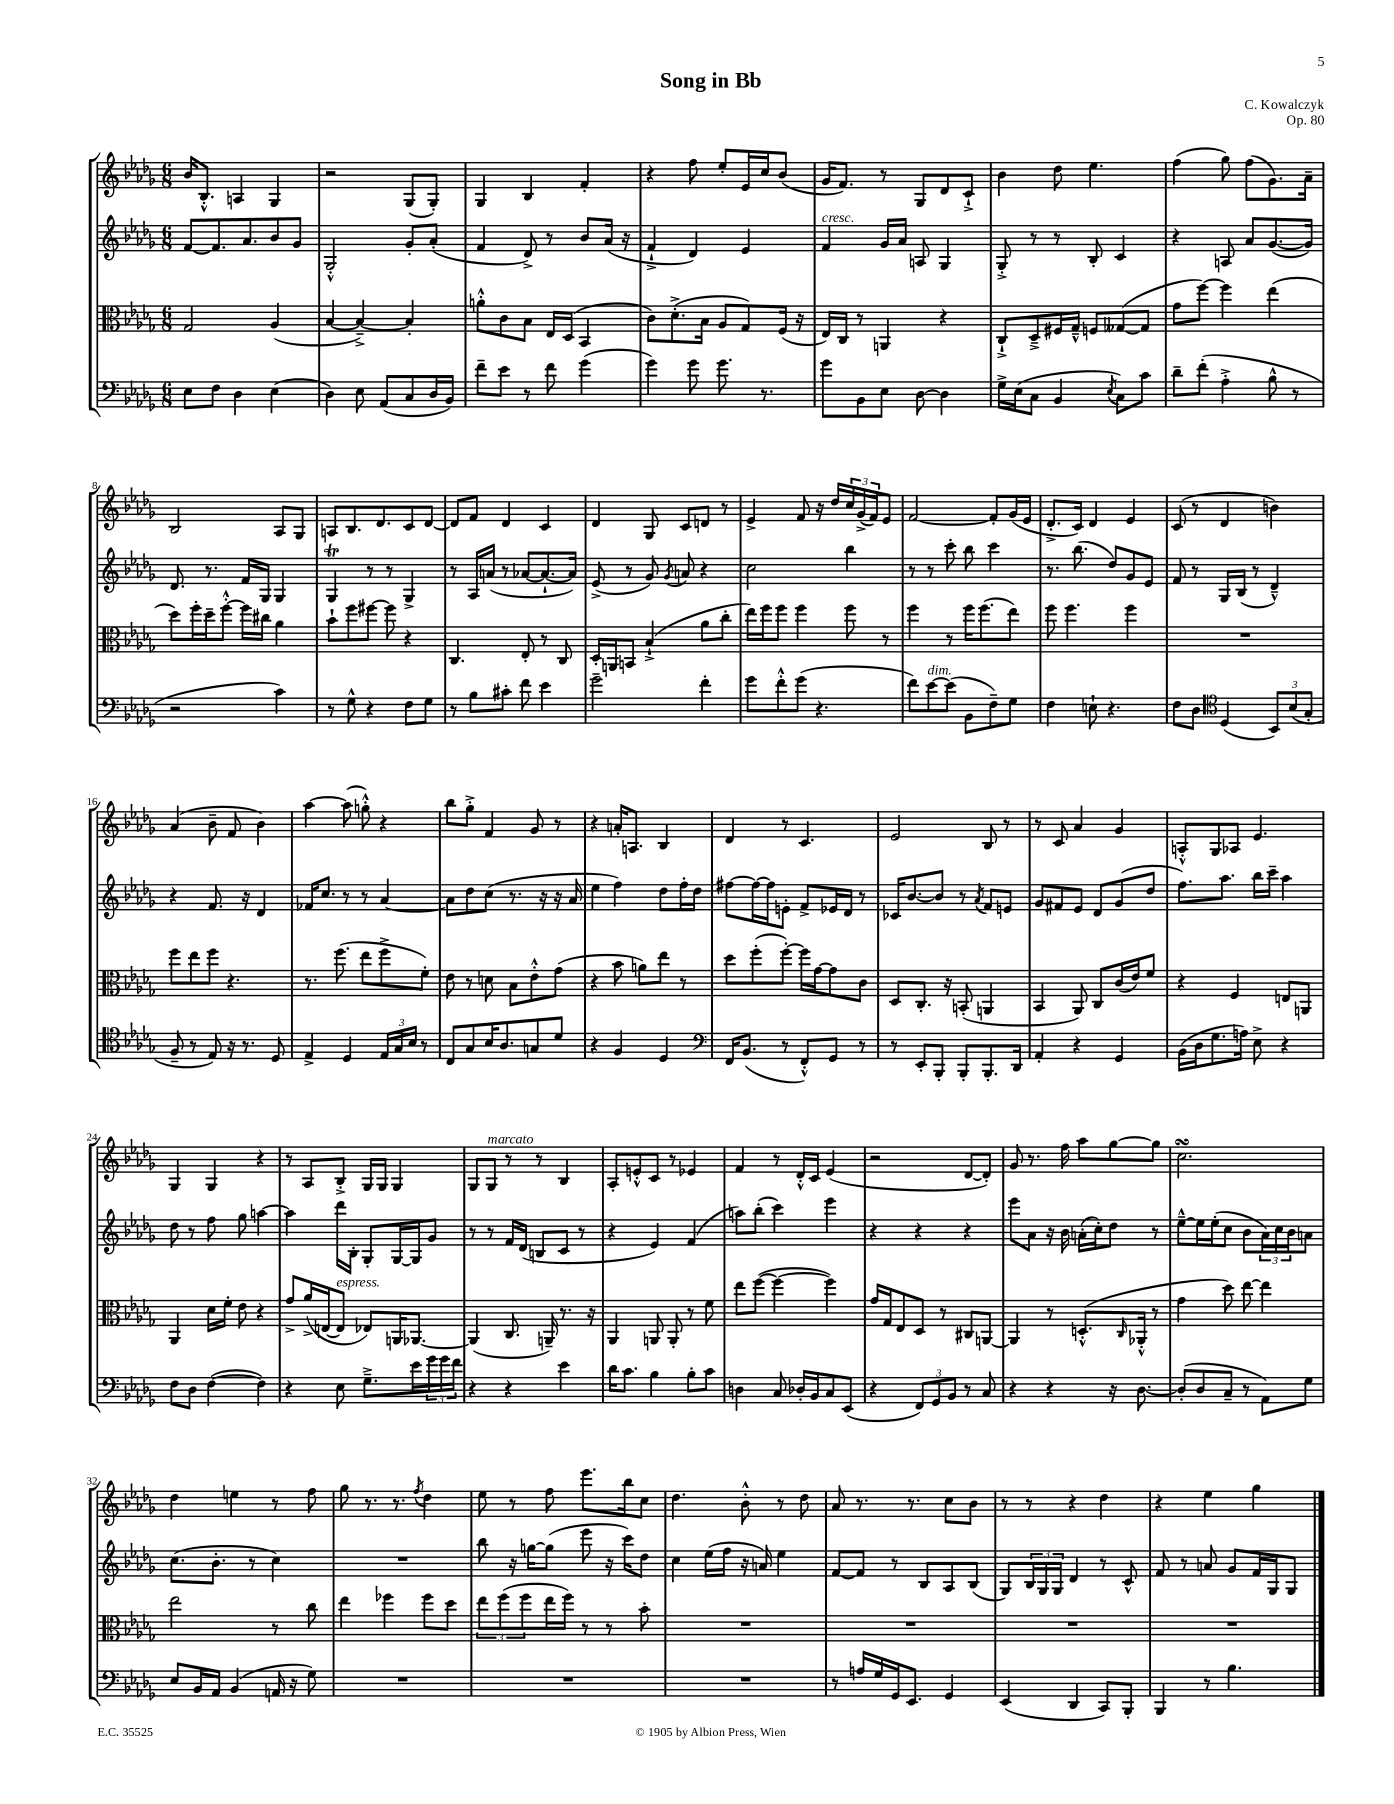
\header { title = "Song in Bb" composer = "C. Kowalczyk" opus = "Op. 80" }
<<
\new StaffGroup <<
\new Staff = "s0" {
    \clef treble \key des \major \numericTimeSignature \time 6/8
    bes'16 bes8.-.-^ a4 ges4 |
    r2 ges8( ges8-.) |
    ges4 bes4 f'4-. |
    r4 f''8 ees''8-. ees'16 c''16 bes'8( |
    ges'16 f'8.) r8 ges8 des'8 c'8-!-> |
    bes'4 des''8 ees''4. |
    f''4( ges''8) f''8( ges'8.) aes'16-- |
    bes2 aes8 ges8 |
    a8 bes8. des'8. c'8 des'8~ |
    des'8 f'8 des'4 c'4 |
    des'4 ges8 c'8 d'8 r8 |
    ees'4-> f'8 r16 des''16 \tuplet 3/2 { c''16 ges'16->( f'16) } ees'8 |
    f'2~ f'8-. ges'16( ees'16 |
    des'8.-.-> c'16) des'4 ees'4 |
    c'8( r8 des'4 b'4) |
    aes'4( bes'8-- f'8 bes'4) |
    aes''4~ aes''8( g''8-.-^) r4 |
    bes''8 ges''8-.-> f'4 ges'8 r8 |
    r4 a'16-. a8. bes4 |
    des'4 r8 c'4. |
    ees'2 bes8 r8 |
    r8 c'8 aes'4 ges'4 |
    a8-.-^ ges8 aes8 ees'4. |
    ges4 ges4 r4 |
    r8 aes8 bes8-.-> ges16 ges16 ges4 |
    ges8 ges8^\markup { \italic "marcato" } r8 r8 bes4 |
    aes8-. e'8-.-^ c'8 r8 ees'4 |
    f'4 r8 des'16-.-^ c'16 ees'4( |
    r2 des'8~ des'8-.) |
    ges'8 r8. f''16 aes''8 ges''8~ ges''8 |
    c''2.\turn |
    des''4 e''4 r8 f''8 |
    ges''8 r8. r8. \acciaccatura { f''8 } des''4 |
    ees''8 r8 f''8 ees'''8. bes''16 c''8 |
    des''4. bes'8-.-^ r8 des''8 |
    aes'8 r8. r8. c''8 bes'8 |
    r8 r8 r4 des''4 |
    r4 ees''4 ges''4 \bar "|." |
}
\new Staff = "s1" {
    \clef treble \key des \major \numericTimeSignature \time 6/8
    f'8~ f'8. aes'8. bes'8 ges'8 |
    ges2-.-^ ges'8-. aes'8-.( |
    f'4 des'8->) r8 bes'8 aes'16( r16 |
    f'4-!-> des'4) ees'4 |
    f'4^\markup { \italic "cresc." } ges'16 aes'16 a8 ges4 |
    ges8-.-> r8 r8 bes8-. c'4 |
    r4 a8 aes'8 ges'8.~( ges'16) |
    des'8. r8. f'16 ges16 ges4 |
    ges4\trill r8 r8 ges4-> |
    r8 aes16 a'16( r8 aes'8~ aes'8.~-! aes'16) |
    ees'8->( r8 ges'8) \acciaccatura { ges'8 } a'8 r4 |
    c''2 bes''4 |
    r8 r8 c'''8-. bes''8 c'''4 |
    r8. bes''8.( des''8) ges'8 ees'8 |
    f'8 r8 ges16 bes16( r8 des'4---^) |
    r4 f'8. r16 des'4 |
    fes'16 c''8. r8 r8 aes'4~ |
    aes'8 des''8 c''8( r8. r16 r16 aes'16 |
    ees''4 f''4) des''8 f''16-. des''16 |
    fis''8~ fis''16~ fis''16 e'8-. f'8-> ees'16 des'16 r8 |
    ces'16 bes'8.~ bes'8 r8 \acciaccatura { aes'8 } f'8 e'8 |
    ges'8 fis'8 ees'8 des'8 ges'8( des''8 |
    f''8.) aes''8. bes''16 c'''16-- aes''4 |
    des''8 r8 f''8 ges''8 a''4~ |
    a''4 des'''16 bes16-. ges8-. ges16~ ges16 ges'8 |
    r8 r8 f'16 des'16( b8 c'8 r8 |
    r4 ees'4) f'4( |
    a''8) bes''8-.( c'''4) ees'''4 |
    r4 r4 r4 |
    ees'''8 aes'8 r16 bes'16 a'16-.( c''16-.) des''8 r8 |
    ees''8~---^ ees''16 ees''16-.( c''8 bes'8 \tuplet 3/2 { aes'16) c''16 bes'16 } a'8 |
    c''8.( bes'8.-. r8 c''4) |
    R2. |
    bes''8 r16 g''16~ g''8( ees'''8 r16 c'''16) des''8 |
    c''4 ees''16( f''16 r16 a'16) ees''4 |
    f'8~ f'8 r8 bes8 aes8 bes8( |
    ges8) \tuplet 3/2 { bes16 ges16 ges16 } des'4 r8 c'8-^ |
    f'8 r8 a'8 ges'8 f'16 ges16 ges8 \bar "|." |
}
\new Staff = "s2" {
    \clef alto \key des \major \numericTimeSignature \time 6/8
    ges2 aes4( |
    bes4~ bes4~--->) bes4-. |
    a'8-.-^ c'8 bes8 ees16 des16( bes,4 |
    c'8) des'8.-.->( bes16 aes8 ges8) f16( r16 |
    ees16) c16 r8 a,4 r4 |
    c8-!-> des8---> fis16 ges16---^ f8 geses8~( geses8 |
    ges'8 f''8~) f''4 ees''4( |
    des''8) f''16-. des''16-- f''8~-.-^ f''16 cis''16 aes'4 |
    bes'8-! f''8 fis''8~ fis''8 r4 |
    c4. ees8-. r8 c8 |
    des16-. a,16 b,8 bes4-!->( aes'8 c''8-. |
    ees''16) f''16 f''8 f''4 f''8 r8 |
    f''4 r8 f''16 f''8.( ees''8) |
    f''8 f''4. f''4 |
    R2. |
    f''8 ees''8 f''8 r4. |
    r8. f''8.( ees''8 f''8-> f'8-.) |
    ees'8 r8 d'8 bes8 ees'8-.-^ ges'8( |
    r4 bes'8 a'8) ees''8 r8 |
    des''8 f''8-.( f''8~-.) f''16 ges'16~ ges'8 c'8 |
    des8 c8.-. r16 b,8-.( a,4 |
    bes,4 aes,8) c8 c'16( ees'16) f'8 |
    r4 f4 e8 a,8 |
    aes,4 des'16 f'16-. ees'8 r4 |
    ges'8-> aes'16->( e16~ e8^\markup { \italic "espress." } ees8) a,16 aes,8.~ |
    aes,4( c8. a,16--) r8. r16 |
    aes,4 a,8 a,8-. r8 f'8 |
    ees''8 f''8~( f''4~ f''4) |
    ges'16 ges16 ees8 des8 r8 cis8 a,8~ |
    a,4 r8 d8.-.-^( \grace { c16 } aes,16-.-^ r8 |
    ges'4 des''8) ees''8~ ees''4 |
    ees''2 r8 c''8 |
    ees''4 fes''4 fes''8 des''8 |
    \tuplet 3/2 { ees''8 f''8( f''8 } ees''16 f''16) r8 r8 bes'8-. |
    R2. |
    R2. |
    R2. |
    R2. \bar "|." |
}
\new Staff = "s3" {
    \clef bass \key des \major \numericTimeSignature \time 6/8
    ees8 f8 des4 ees4( |
    des4) ees8 aes,8( c8 des16 bes,16) |
    f'8-- ees'8 r8 f'8 ges'4( |
    ges'4) ges'8 ges'8. r8. |
    ges'8 bes,8 ees8 des8~ des4 |
    ges16-> ees16( c8 bes,4 \acciaccatura { ees8 } c8) c'8 |
    des'8-- f'8-.( aes4-.-> bes8-^ r8 |
    r2 c'4) |
    r8 ges8-^ r4 f8 ges8 |
    r8 bes8 cis'8-. f'8 ees'4 |
    ges'2-- f'4-. |
    ges'8 f'8-.-^ ges'8( r4. |
    f'8) ees'8~^\markup { \italic "dim." } ees'8( bes,8 f8--) ges8 |
    f4 e8-! r4. |
    f8 des8 \clef tenor des4( \tuplet 3/2 { bes,8) bes8( ges8-. } |
    f8-- r8 ees8) r16 r8. des8 |
    ees4-> des4 \tuplet 3/2 { ees16 ges16 bes16 } r8 |
    c8 ges8 bes16 aes8. g8 des'8 |
    r4 f4 des4 |
    \clef bass f,16 bes,8.( r8 f,8-.-^) ges,8 r8 |
    r8 ees,8-. bes,,8-. bes,,8-. bes,,8.-. des,16 |
    aes,4-. r4 ges,4 |
    bes,16( des16 ges8. a16) ees8-> r4 |
    f8 des8 f4~( f4) |
    r4 ees8 ges8.---> ees'16 \tuplet 3/2 { ges'16 ges'16 f'16 } |
    r4 r4 ees'4 |
    des'16 c'8. bes4 bes8-. c'8 |
    d4 c8 des16-. bes,16 c8 ees,8( |
    r4 \tuplet 3/2 { f,8) ges,8 bes,8 } r8 c8 |
    r4 r4 r16 des8.~ |
    des8-.( des8 c8-- r8 aes,8) ges8 |
    ees8 bes,16 aes,16 bes,4( a,16 r16 ges8) |
    R2. |
    R2. |
    R2. |
    r8 a16 ges16 ges,16 ees,8. ges,4 |
    ees,4( des,4 c,8) bes,,8-. |
    bes,,4 r8 bes4. \bar "|." |
}
>>
>>
